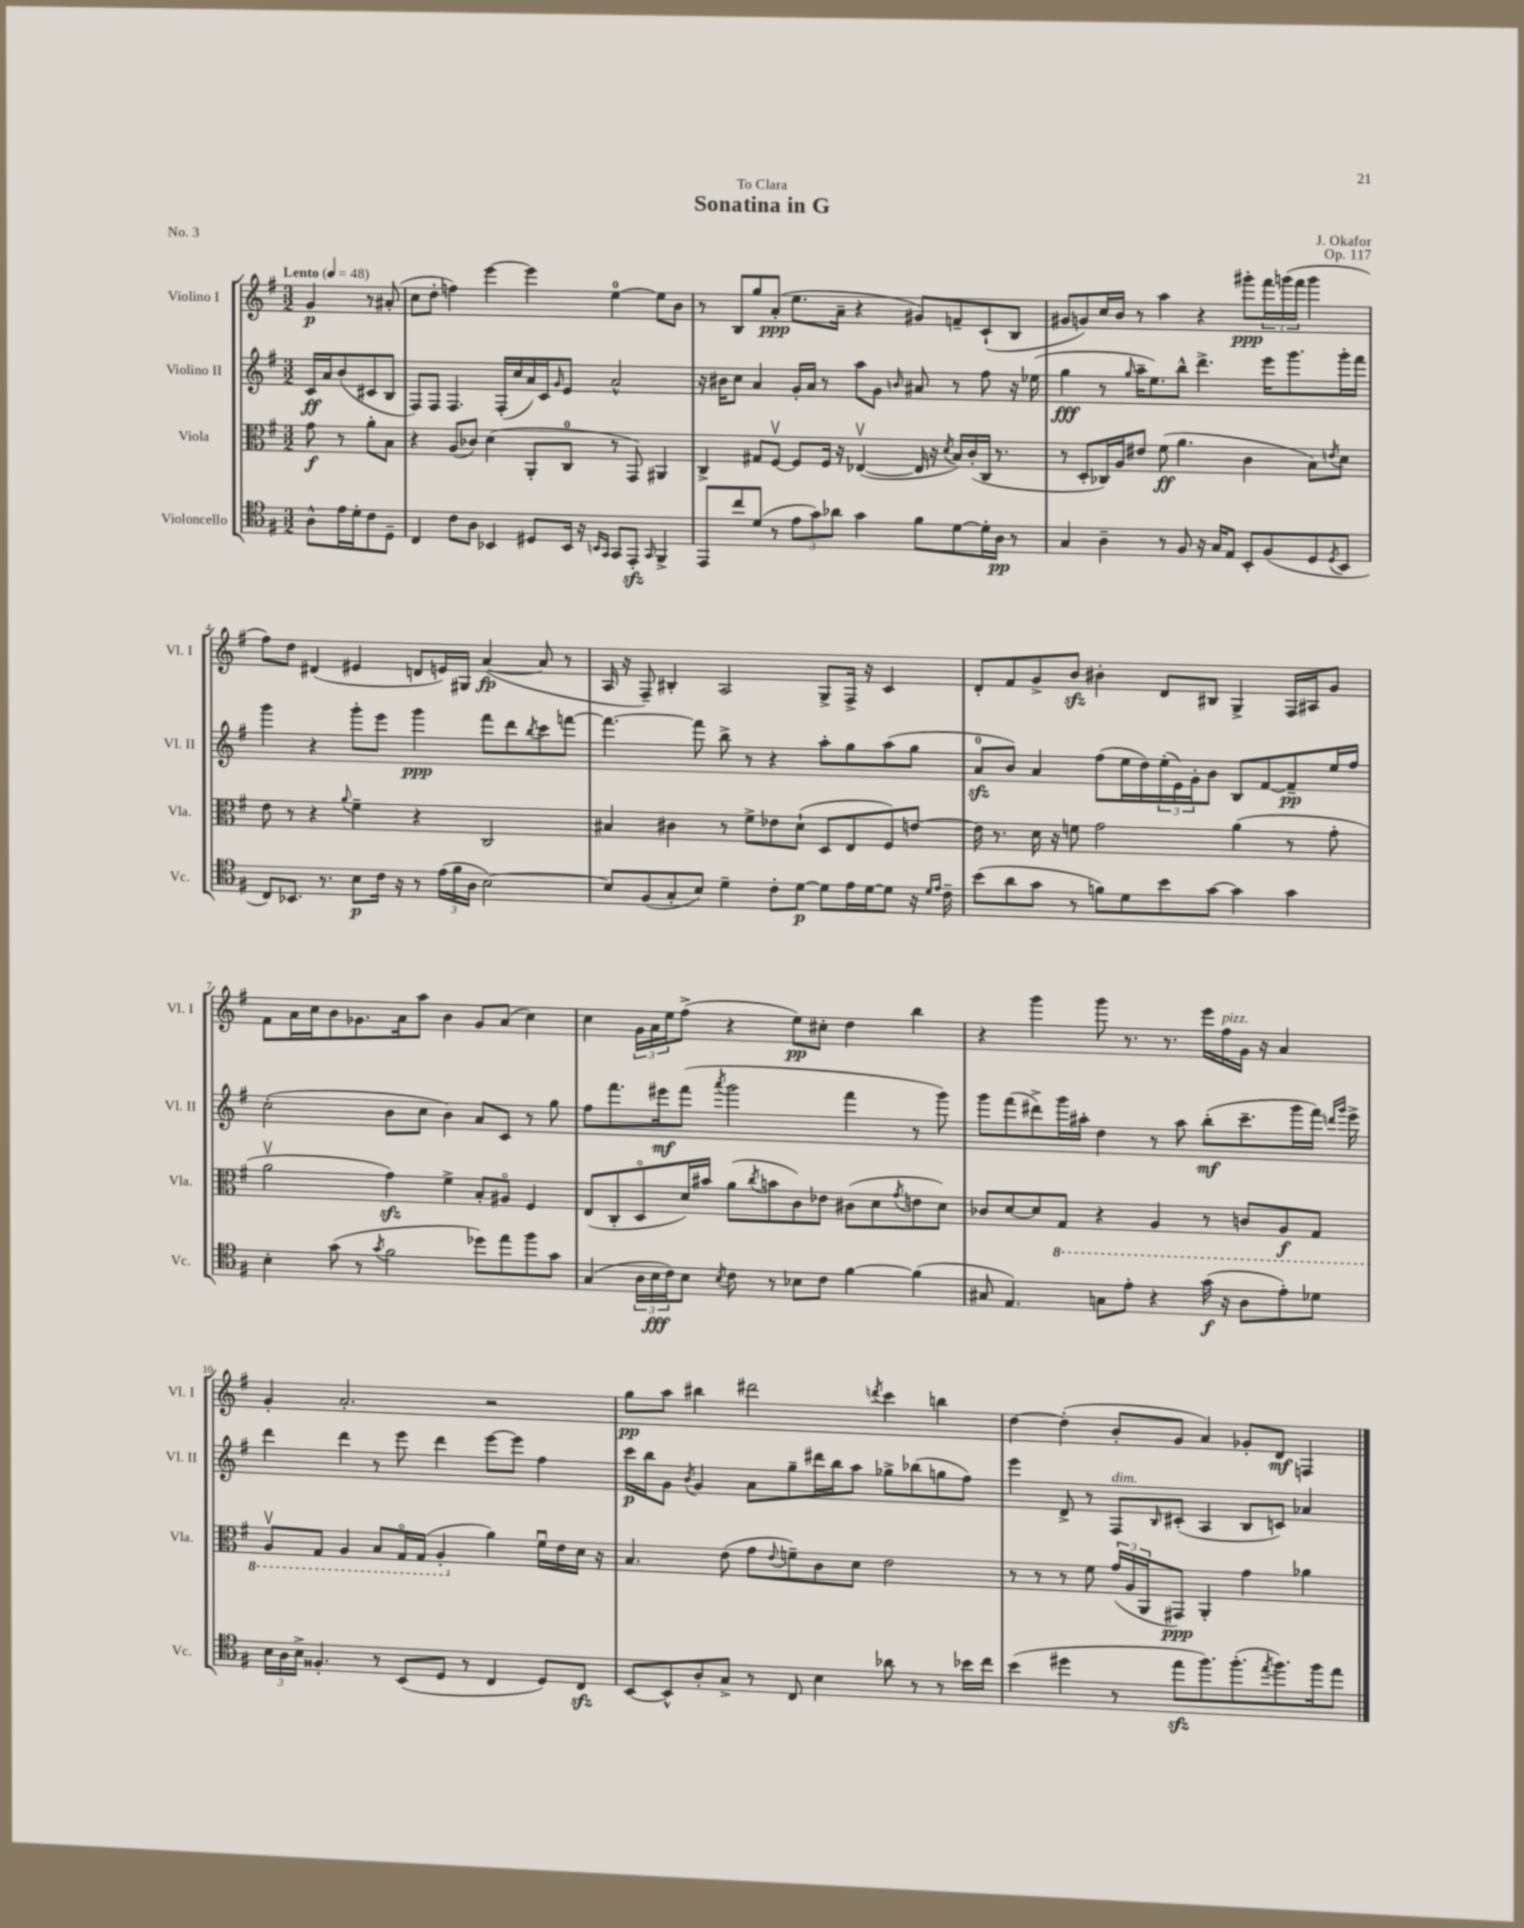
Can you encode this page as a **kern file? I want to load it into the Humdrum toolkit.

**kern	**kern	**kern	**kern
*staff4	*staff3	*staff2	*staff1
*clefC4	*clefC3	*clefG2	*clefG2
*k[f#]	*k[f#]	*k[f#]	*k[f#]
*M3/2	*M3/2	*M3/2	*M3/2
*MM48	*MM48	*MM48	*MM48
8A^^	8g	16c	4g
.	.	16a	.
16e	8r	(8b	.
16d'	.	.	.
8c	8a'	8c#	8r
8D~	8B	8B	(8a#'
=	=	=	=
4C	4r	8F#)	8cc
.	.	8F#	8dd'
8c	(8A	4.F#	4ff)
8A	8c-)	.	.
4BB-	(4d	.	[4eee
.	.	(16F#'	.
.	.	16cc	.
8D#	8AA'	16a)	4eee]
.	.	16c	.
.	.	16qqg	.
16BB-	8C	8e	.
16r	.	.	.
16qqBB	.	.	.
16qqGG	.	.	.
8GG	8r	2a^^	[4ee
8EE'	8GG)	.	.
16qqGG	.	.	.
4FF#^	4AA#	.	8ee]
.	.	.	8b
=	=	=	=
8EE	4C^	16r	8r
.	.	16b#	.
8cc	.	8cc	8B
(8d	8G#	4a	8gg
8r	[8F#v	.	(8a'
12e	8F#]	16g'	8.ee
.	.	16a	.
12g)	.	.	.
.	16F#	8r	.
12a-	.	.	.
.	16r	.	16a~
4g	([4E-v	8aa	4r
.	.	8g	.
.	.	16qqb	.
8f#	16E-]	8a#	8g#)
.	16r	.	.
.	8qd	.	.
[8d	16B)	8r	8f~
.	(16c'	.	.
16d']	16C	8ff#	(8c`
16A	8.r	.	.
8r	.	16r	8B
.	.	(16ee-	.
=	=	=	=
4G	8r	4gg	8g#
.	8D'	.	8g)
4A~	16C-)	8r	16cc
.	16A	.	16b
.	.	16qqgg	.
.	8e#	16aa~	8r
.	.	8.ee)	.
8r	(8f#	.	4aa
8F#	4.a	8bb^^	.
16r	.	4.ddd^	4r
16G	.	.	.
8E	.	.	.
8BB'	4c	.	8ggg#'
(8F#	.	16eee	24fff#
.	.	.	(24ggg
.	.	8.ggg	.
.	.	.	24fff#
8D	8B)	.	4ggg
8qD	8qe	.	.
8BB	8d	16ggg'	.
.	.	16fff#	.
=	=	=	=
8C)	8e	4ggg	8ff#)
8.BB-	8r	.	8dd
.	4r	4r	(4d#
8.r	.	.	.
.	8qqa	.	.
8B	4f#~	8ggg'	4e#
16c	.	8eee	.
16r	.	.	.
8r	4r	4ggg	8d
(24e	.	.	16e)
24f#	.	.	.
.	.	.	16G#
24A	.	.	.
[2B)	2C	8fff#	([4a
.	.	8ddd	.
.	.	8qbb	.
.	.	8ccc	8a]
.	.	[8fff	8r
=	=	=	=
8B]	4B#	4.fff_	16A
.	.	.	16r
(8F#	.	.	8F#~)
8G'	4c#	.	4B#'
8B)	.	8fff]	.
4d~	8r	8bb^	2A
.	8f#^	8r	.
8c'	8e-	4r	.
[8d	(8d`	.	.
8d]	8D	8aa'	8G^
16e	8E	8gg	16F#^
[16d	.	.	16r
8d]	8F#)	(8aa	4c
16r	[8e	8gg	.
16qqd	.	.	.
16qqe	.	.	.
16c~	.	.	.
=	=	=	=
(8b	16e]	8a	8d'
.	8.r	.	.
8a	.	8b)	8f#
8g	16d	4a	8g^
.	16r	.	.
8r	8f	.	8b
8f)	2g	(8ff#	4b#'
8d	.	16ee	.
.	.	16dd)	.
8b	.	(24ee'	8d
.	.	24e)	.
.	.	24g'	.
[8g	.	8b	8B#
4g]	(4a	8B	4G^
.	.	[8f#	.
4g	8r	8f#~]	16F#
.	.	.	16A#
.	8g'	16ee	8g
.	.	16ff#	.
=	=	=	=
4B'	2av	(2cc'	8f#
.	.	.	16a
.	.	.	16cc
(8g	.	.	8b
8r	.	.	8.g-
8qg	.	.	.
2f#	4g)	8b	.
.	.	.	16a
.	.	8cc	8aa
.	4f#^	4b)	4b
8dd-)	8B'	8a	8g-
8ee	8A#o	8c	(8a
8ff#	4F#	8r	4cc)
8g	.	8gg	.
=	=	=	=
(4G	(8E	8ff#	4cc
.	8C'	8.fff#	.
24A	8Do	.	24g
24B	.	.	24a
.	.	16eee#	.
24c)	.	.	24ee
8B	16d)	(8fff#	(8ff#^
.	16b#	.	.
8qB	.	8qaaa	.
8c	(8a	2ggg	4r
.	8qcc	.	.
8r	8b	.	.
8B-	8c)	.	8ee)
8c	8e-	.	8cc#'
[4f#	(8c#	4fff#	4dd
.	8d	.	.
.	8qg	.	.
(4f#]	8e	8r	4bb
.	8d)	8ggg)	.
=	=	=	=
8G#	8c-	8ggg	4r
4.E)	[8d	(8fff#	.
.	8d]	8ddd#^)	4ggg
.	8GG	16ggg	.
.	.	16aa#'	.
8G	4r	4dd	8ggg
8e'	.	.	8.r
4r	4AA	8r	.
.	.	.	8.r
.	.	8aa#	.
(16g	8r	(8bb'	16eee
16r	.	.	16ff#
8A	8C	8.ccc~	16g
.	.	.	16r
8e')	8AA	.	4a
.	.	16ggg	.
8d-	8GG	16fff#)	.
.	.	16qqddd	.
.	.	16qqggg	.
.	.	16eee^	.
=	=	=	=
24B	8AAv	4ddd	4g'
24A	.	.	.
24B^	.	.	.
4.F##'	8GG	.	.
.	4AA	4ddd	2.a'
8r	8BB	8r	.
(8BB	16GGo	8eee	.
.	(16GG	.	.
8D	4AA'	4ddd	.
8r	.	.	.
4C	4a)	[8eee	2r
.	.	8eee]	.
8D)	16f#u	4ff#	.
.	16e	.	.
8C	16d	.	.
.	16r	.	.
=	=	=	=
[8BB	4.B	16ccc	8gg
.	.	16bb	.
8BB^^]	.	8g	8aa
.	.	8qb	.
8A'	.	4g	4bb#
8G^	(8e	.	.
8r	8g	8a	2ddd#
.	8qqe	.	.
8C	8f~)	8gg~	.
4B	8c	16ddd#	.
.	.	16bb	.
.	8d	8aa	.
.	.	.	8qddd
8a-	2e	8gg-^	4ccc
8r	.	(8bb-	.
8r	.	8gg	4bb
16b-	.	8ff#)	.
16cc	.	.	.
=	=	=	=
(4b	8r	4eee	[4dd
.	8r	.	.
4dd#	8r	8d^	(4dd']
.	8f#	8r	.
8r	(24g	8F#	8b'
.	24A	.	.
.	24AA	.	.
.	.	16qqB	.
8ee	8GG#)	(8c#'	8g
8.ff#)	4AA'	4A	4a)
(8.ff#'	.	.	.
.	4g	8B	8g-'
8qee	.	.	.
8.ff#)	.	8c)	8d
.	4a-	4a-	4F
16ff#	.	.	.
8ee	.	.	.
==	==	==	==
*-	*-	*-	*-
